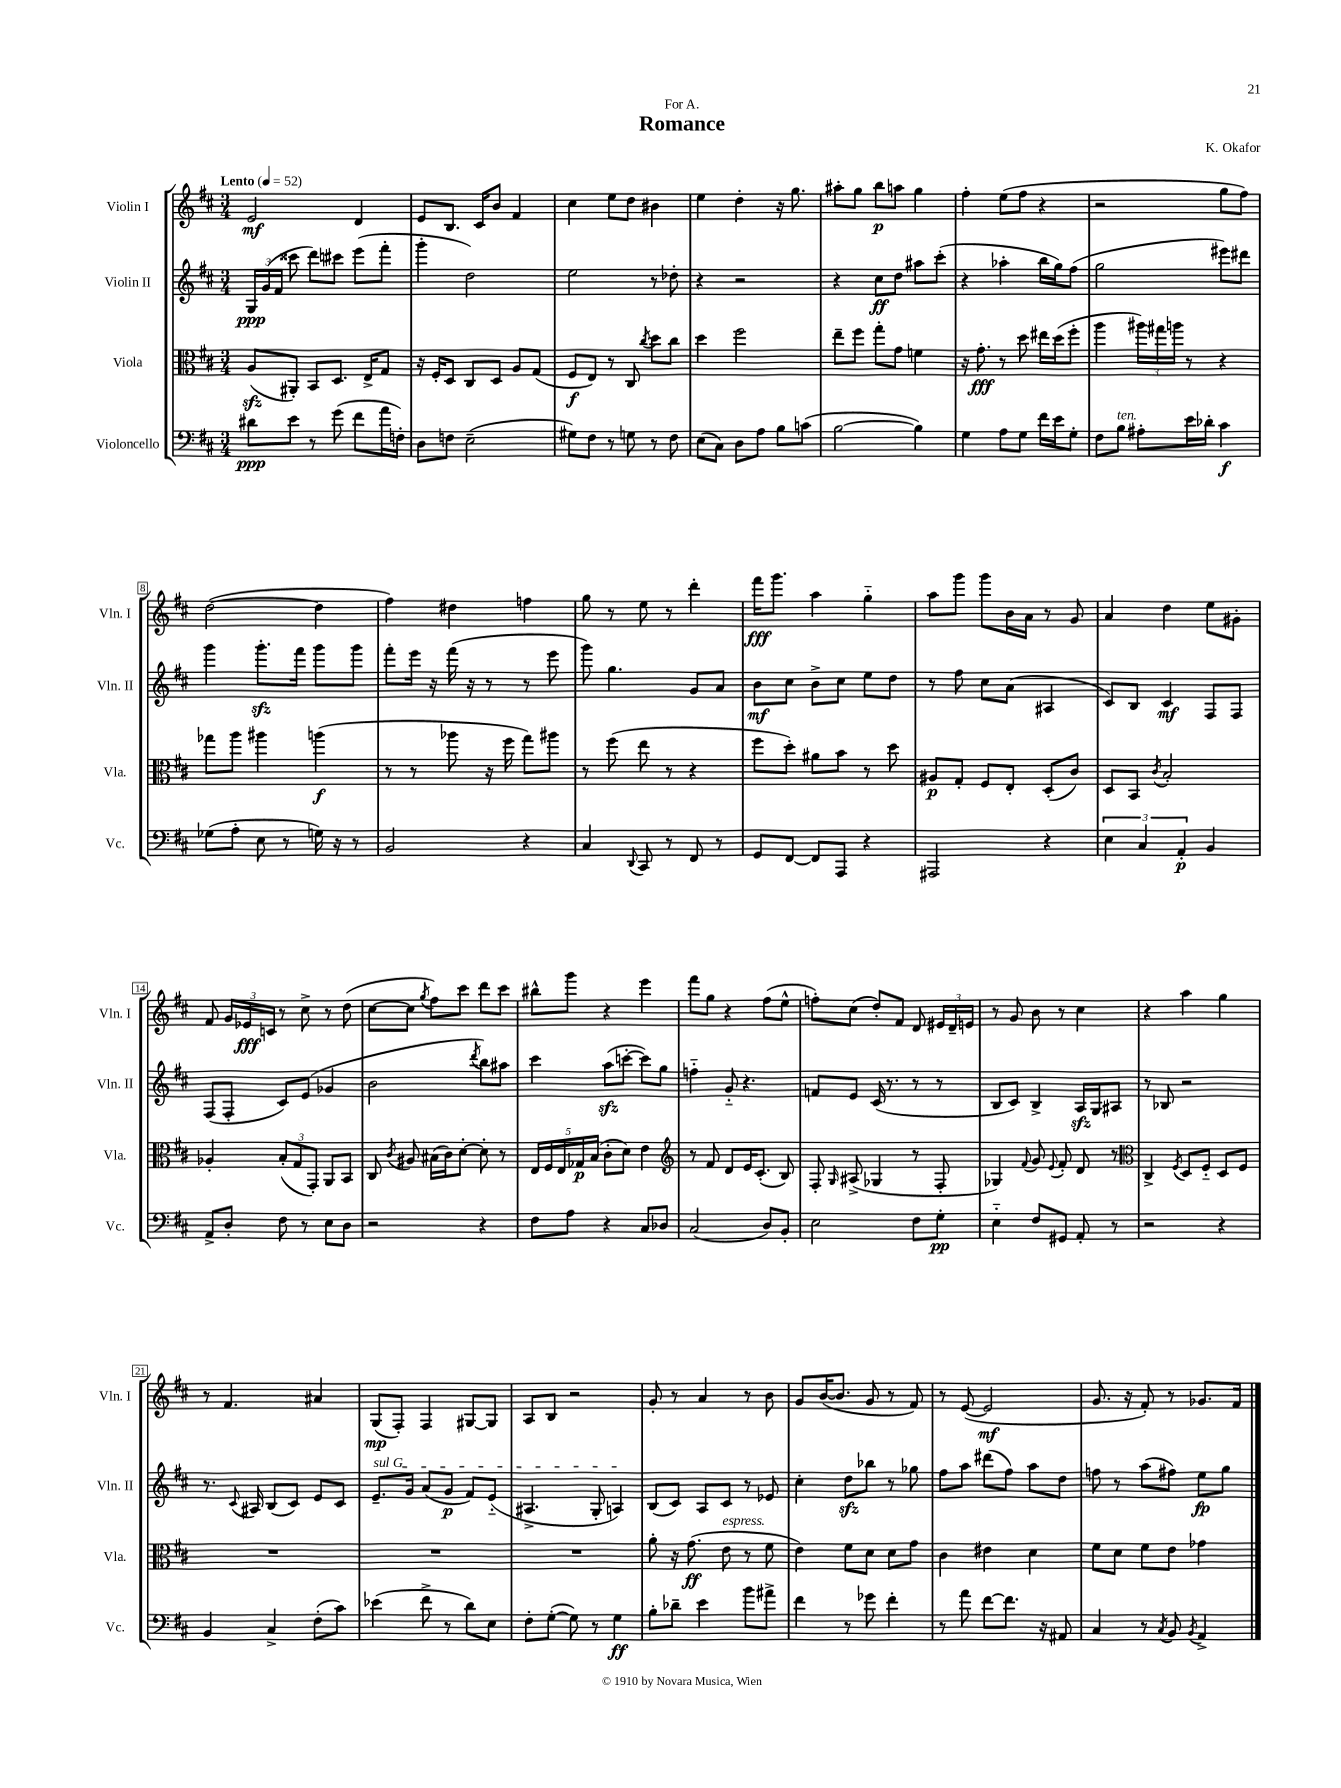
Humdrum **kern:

**kern	**dynam	**kern	**dynam	**kern	**dynam	**kern	**dynam
*part4	*part4	*part3	*part3	*part2	*part2	*part1	*part1
*staff4	*staff4	*staff3	*staff3	*staff2	*staff2	*staff1	*staff1
*I"Violoncello	*	*I"Viola	*	*I"Violin II	*	*I"Violin I	*
*I'Vc.	*	*I'Vla.	*	*I'Vln. II	*	*I'Vln. I	*
*clefF4	*	*clefC3	*	*clefG2	*	*clefG2	*
*k[f#c#]	*	*k[f#c#]	*	*k[f#c#]	*	*k[f#c#]	*
*M3/4	*	*M3/4	*	*M3/4	*	*M3/4	*
*MM52	*	*MM52	*	*MM52	*	*MM52	*
=1	=1	=1	=1	=1	=1	=1	=1
!	!	!	!	!	!	!LO:TX:a:B:t=Lento	!
8d#X\L	ppp	(8Azz/L	.	24G/LL	ppp	2e/	mf
.	.	.	.	(24g/	.	.	.
.	.	.	.	24f#/JJ	.	.	.
8e\J	.	8AA#X'/J)	.	8ccc##X\	.	.	.
8r	.	8BB/L	.	8ddd\L)	.	.	.
(8g\	.	8.D/J	.	8ccc#X\J	.	.	.
8f#\L	.	.	.	(8eee\L	.	4d/	.
.	.	16E^/KL	.	.	.	.	.
16a\L	.	8G/J	.	8fff#'\J	.	.	.
16Fn'\JJ)	.	.	.	.	.	.	.
=2	=2	=2	=2	=2	=2	=2	=2
8D\L	.	16r	.	4ggg'\	.	8e/L	.
.	.	16F#'/KL	.	.	.	.	.
8Fn\J	.	8D/J	.	.	.	8.B/J	.
(2E~\	.	8C#/L	.	2dd\)	.	.	.
.	.	.	.	.	.	16c#/KL	.
.	.	8D/J	.	.	.	8b/J	.
.	.	8A/L	.	.	.	4f#/	.
.	.	(8G/J	.	.	.	.	.
=3	=3	=3	=3	=3	=3	=3	=3
8G#X\L)	.	8F#/L	f	2ee\	.	4cc#\	.
8F#\J	.	8E/J)	.	.	.	.	.
8r	.	8r	.	.	.	8ee\L	.
8Gn\	.	8C#/	.	.	.	8dd\J	.
.	.	8qcc#/	.	.	.	.	.
8r	.	8dd\L	.	8r	.	4b#X\	.
8F#\	.	8cc#\J	.	8dd-X'\	.	.	.
=4	=4	=4	=4	=4	=4	=4	=4
(8E\L	.	4dd\	.	4r	.	4ee\	.
8C#\J)	.	.	.	.	.	.	.
8D\L	.	2ff#\	.	2r	.	4dd'\	.
8A\J	.	.	.	.	.	.	.
8B\L	.	.	.	.	.	16r	.
.	.	.	.	.	.	8.gg\	.
(8cn\J	.	.	.	.	.	.	.
=5	=5	=5	=5	=5	=5	=5	=5
[2B\	.	8ee~\L	.	4r	.	8aa#X'\L	.
.	.	8ff#\J	.	.	.	8gg\J	.
.	.	8gg'\L	.	8cc#\L	ff	8bb\L	p
.	.	8g\J	.	8dd\J	.	8aan\J	.
4B\])	.	4fn\	.	8aa#X\L	.	4gg\	.
.	.	.	.	(8ccc#'\J	.	.	.
=6	=6	=6	=6	=6	=6	=6	=6
4G\	.	16r	.	4r	.	4ff#'\	.
.	.	8.g'\	fff	.	.	.	.
8A\L	.	8r	.	4aa-X'\	.	(8ee\L	.
8G\J	.	8dd\	.	.	.	8ff#\J	.
16f#\LL	.	16ee#X\LL	.	16bb\LL	.	4r	.
16e\J	.	(16dd\J	.	16gg\J)	.	.	.
8G'\J	.	8ff#'\J	.	(8ff#\J	.	.	.
=7	=7	=7	=7	=7	=7	=7	=7
8F#\L	.	4aa\	.	2gg\	.	2r	.
!LO:TX:a:i:t=ten.	!	!	!	!	!	!	!
8B\J	.	.	.	.	.	.	.
8A#X'\L	.	24aa#X\LL)	.	.	.	.	.
.	.	24gg#X\	.	.	.	.	.
.	.	24aan\JJ	.	.	.	.	.
16e\L	.	8r	.	.	.	.	.
16d-X'\JJ	.	.	.	.	.	.	.
4c#\	f	4r	.	8eee#X\L)	.	8gg\L	.
.	.	.	.	8ddd#X\J	.	8ff#\J)	.
!!LO:LB:g=z
=8	=8	=8	=8	=8	=8	=8	=8
(8G-X\L	.	8gg-X\L	.	4ggg\	.	([2dd\	.
8A'\J	.	8aa\J	.	.	.	.	.
8E\	.	4aa#X\	.	8.gggzz'\L	.	.	.
8r	.	.	.	.	.	.	.
.	.	.	.	16fff#\Jk	.	.	.
16Gn\)	.	(4aan\	f	8ggg\L	.	4dd\]	.
16r	.	.	.	.	.	.	.
8r	.	.	.	8ggg\J	.	.	.
=9	=9	=9	=9	=9	=9	=9	=9
2BB/	.	8r	.	8fff#'\L	.	4ff#\)	.
.	.	8r	.	16eee\Jk	.	.	.
.	.	.	.	16r	.	.	.
.	.	8aa-X\	.	(16fff#\	.	4dd#X\	.
.	.	.	.	16r	.	.	.
.	.	16r	.	8r	.	.	.
.	.	16ff#\	.	.	.	.	.
4r	.	8gg\L)	.	8r	.	4ffn\	.
.	.	8aa#X\J	.	8eee\	.	.	.
=10	=10	=10	=10	=10	=10	=10	=10
4C#/	.	8r	.	8ggg\)	.	8gg\	.
.	.	(8ff#\	.	4.gg\	.	8r	.
8qqDD/	.	.	.	.	.	.	.
8CC#/	.	8ee\	.	.	.	8ee\	.
8r	.	8r	.	.	.	8r	.
8FF#/	.	4r	.	8g/L	.	4ddd'\	.
8r	.	.	.	8a/J	.	.	.
=11	=11	=11	=11	=11	=11	=11	=11
8GG/L	.	8ff#\L	.	8b\L	mf	16fff#\KL	fff
.	.	.	.	.	.	8.ggg\J	.
[8FF#/J	.	8dd'\J)	.	8cc#\J	.	.	.
8FF#/L]	.	8a#X\L	.	8b^\L	.	4aa\	.
8AAA/J	.	8b\J	.	8cc#\J	.	.	.
4r	.	8r	.	8ee\L	.	4gg\	.
.	.	8dd\	.	8dd\J	.	.	.
=12	=12	=12	=12	=12	=12	=12	=12
2AAA#X/	.	8A#X/L	p	8r	.	8aa\L	.
.	.	8G'/J	.	8ff#\	.	8ggg\J	.
.	.	8F#/L	.	8cc#\L	.	8ggg\L	.
.	.	8E'/J	.	(8a\J	.	16b\L	.
.	.	.	.	.	.	16a\JJ	.
4r	.	(8D'/L	.	4A#X/	.	8r	.
.	.	8c#/J)	.	.	.	8g/	.
=13	=13	=13	=13	=13	=13	=13	=13
6E\	.	8D/L	.	8c#/L)	.	4a/	.
.	.	8BB/J	.	8B/J	.	.	.
6C#/	.	.	.	.	.	.	.
.	.	8qc#/	.	.	.	.	.
.	.	2B'/	.	4c#/	mf	4dd\	.
6AA'/	p	.	.	.	.	.	.
4BB/	.	.	.	8F#/L	.	8ee\L	.
.	.	.	.	8F#/J	.	8g#X'\J	.
!!LO:LB:g=z
=14	=14	=14	=14	=14	=14	=14	=14
8AA^/L	.	4A-X'/	.	(8F#/L	.	8f#/	.
8D'/J	.	.	.	8F#'/J	.	24g/LL	.
.	.	.	.	.	.	24e-X/	fff
.	.	.	.	.	.	24cn/JJ	.
8F#\	.	(12B'/L	.	8c#/L)	.	8r	.
.	.	12G/	.	.	.	.	.
8r	.	.	.	(8e/J	.	8cc#^\	.
.	.	12GG'/J)	.	.	.	.	.
8E\L	.	8AA/L	.	4g-X/	.	8r	.
8D\J	.	8BB/J	.	.	.	(8dd\	.
=15	=15	=15	=15	=15	=15	=15	=15
2r	.	8C#/	.	2b\	.	[8cc#\L	.
.	.	8qc#/	.	.	.	.	.
.	.	8A#X/	.	.	.	8cc#\J]	.
.	.	.	.	.	.	8qgg/	.
.	.	(16B#X\LL	.	.	.	8ff#\L)	.
.	.	16c#\J)	.	.	.	.	.
.	.	[8d'\J	.	.	.	8ccc#\J	.
.	.	.	.	8qddd/	.	.	.
4r	.	8d'\]	.	8bb\L)	.	8ddd\L	.
.	.	8r	.	8aa#X\J	.	8ccc#\J	.
=16	=16	=16	=16	=16	=16	=16	=16
8F#\L	.	20E/LL	.	4ccc#\	.	8bb#X^^\L	.
.	.	20F#/	.	.	.	.	.
.	.	20E/	.	.	.	.	.
8A\J	.	.	.	.	.	8ggg\J	.
.	.	20G-X/	p	.	.	.	.
.	.	(20B/JJ	.	.	.	.	.
4r	.	8c#'\L	.	(8aazz\L	.	4r	.
.	.	8d\J)	.	[8cccn'\J	.	.	.
8C#/L	.	4e\	.	8ccc\L])	.	4eee\	.
8D-X/J	.	.	.	8gg\J	.	.	.
=17	=17	=17	=17	=17	=17	=17	=17
*	*	*clefG2	*	*	*	*	*
(2C#/	.	8r	.	4ffn\	.	8fff#\L	.
.	.	8f#/	.	.	.	8gg\J	.
.	.	8d/L	.	8g/	.	4r	.
.	.	16e/K	.	4.r	.	.	.
.	.	(8.c#'/J	.	.	.	.	.
8D/L)	.	.	.	.	.	(8ff#\L	.
8BB'/J	.	8B/)	.	.	.	8ee^^\J	.
=18	=18	=18	=18	=18	=18	=18	=18
2E\	.	8F#'/	.	8fn/L	.	8ffn'\L)	.
.	.	16qqG/	.	.	.	.	.
.	.	(8A#X^/	.	8e/J	.	(8cc#\J	.
.	.	4G-X/	.	(16c#/	.	8dd'/L)	.
.	.	.	.	8.r	.	.	.
.	.	.	.	.	.	8f#/J	.
8F#\L	.	8r	.	8r	.	8d/	.
8G'\J	pp	8F#'/	.	8r	.	24e#X/LL	.
.	.	.	.	.	.	24d~/	.
.	.	.	.	.	.	24en/JJ	.
=19	=19	=19	=19	=19	=19	=19	=19
4E\	.	4G-X/)	.	8B/L	.	8r	.
.	.	.	.	8c#/J)	.	8g/	.
.	.	8qqf#/	.	.	.	.	.
8F#/L	.	8g/	.	4B^/	.	8b\	.
.	.	8qqe/	.	.	.	.	.
8GG#X/J	.	8f#'/	.	.	.	8r	.
8AA'/	.	8d/	.	16Azz/LL	.	4cc#\	.
.	.	.	.	16G/J	.	.	.
8r	.	8r	.	8A#X/J	.	.	.
=20	=20	=20	=20	=20	=20	=20	=20
*	*	*clefC3	*	*	*	*	*
2r	.	4C#^/	.	8r	.	4r	.
.	.	.	.	8B-X/	.	.	.
.	.	8qF#/	.	.	.	.	.
.	.	8D/L	.	2r	.	4aa\	.
.	.	8F#/J	.	.	.	.	.
4r	.	8D/L	.	.	.	4gg\	.
.	.	8F#/J	.	.	.	.	.
!!LO:LB:g=z
=21	=21	=21	=21	=21	=21	=21	=21
4BB/	.	2.r	.	8.r	.	8r	.
.	.	.	.	.	.	4.f#/	.
.	.	.	.	8qqc#/	.	.	.
.	.	.	.	16A#X/	.	.	.
4C#^/	.	.	.	(8B/L	.	.	.
.	.	.	.	8c#/J)	.	.	.
(8F#'\L	.	.	.	8e/L	.	4a#X/	.
8c#\J)	.	.	.	8c#/J	.	.	.
=22	=22	=22	=22	=22	=22	=22	=22
!	!	!	!	!LO:TX:a:i:t=sul G	!	!	!
(4e-X\	.	2.r	.	8.e~/L	.	(8G/L	mp
.	.	.	.	.	.	8F#'/J)	.
.	.	.	.	16g/Jk	.	.	.
8f#^\	.	.	.	(8a/L	.	4F#/	.
8r	.	.	.	8g/J	p	.	.
8d\L)	.	.	.	8f#/L)	.	[8G#X/L	.
8E\J	.	.	.	(8e/J	.	8G#/J]	.
=23	=23	=23	=23	=23	=23	=23	=23
8F#'\L	.	2.r	.	4.A#X^/	.	8A/L	.
([8G'\J	.	.	.	.	.	8B/J	.
8G\])	.	.	.	.	.	2r	.
8r	.	.	.	8G'/	.	.	.
4G\	ff	.	.	4An/)	.	.	.
=24	=24	=24	=24	=24	=24	=24	=24
8B'\L	.	8a'\	.	(8B/L	.	8g'/	.
8d-X~\J	.	16r	.	8c#/J)	.	8r	.
.	.	(8.g\	ff	.	.	.	.
4e\	.	.	.	8A/L	.	4a/	.
!	!	!LO:TX:a:i:t=espress.	!	!	!	!	!
.	.	8e\	.	8c#/J	.	.	.
8b\L	.	8r	.	8r	.	8r	.
8a#X^\J	.	8f#\	.	8e-X/	.	8b\	.
=25	=25	=25	=25	=25	=25	=25	=25
4f#\	.	4e\)	.	4cc#'\	.	8g/L	.
.	.	.	.	.	.	([16b/K	.
.	.	.	.	.	.	8.b/J]	.
8r	.	8f#\L	.	8ddzz\L	.	.	.
8g-X\	.	8d\J	.	8bb-X\J	.	8g/	.
4f#'\	.	8d\L	.	8r	.	8r	.
.	.	8g\J	.	8gg-X\	.	8f#/)	.
=26	=26	=26	=26	=26	=26	=26	=26
8r	.	4c#\	.	8ff#\L	.	8r	.
8a\	.	.	.	8aa\J	.	([8e/	.
[8f#\L	.	4e#X\	.	(8ddd#X\L	.	2e/]	mf
8.f#\J]	.	.	.	8ff#\J)	.	.	.
.	.	4d\	.	8aa\L	.	.	.
16r	.	.	.	.	.	.	.
8AA#X/	.	.	.	8dd\J	.	.	.
=27	=27	=27	=27	=27	=27	=27	=27
4C#/	.	8f#\L	.	8ffn\	.	8.g/	.
.	.	8d\J	.	8r	.	.	.
.	.	.	.	.	.	16r	.
8r	.	8f#\L	.	(8aa\L	.	8f#'/)	.
8qC#/	.	.	.	.	.	.	.
8BB/	.	8e\J	.	8ff#X\J)	.	8r	.
8qBB/	.	.	.	.	.	.	.
4AA^/	.	4g-X\	.	8ee\L	fp	8.g-X/L	.
.	.	.	.	8gg\J	.	.	.
.	.	.	.	.	.	16f#/Jk	.
==	==	==	==	==	==	==	==
*-	*-	*-	*-	*-	*-	*-	*-
